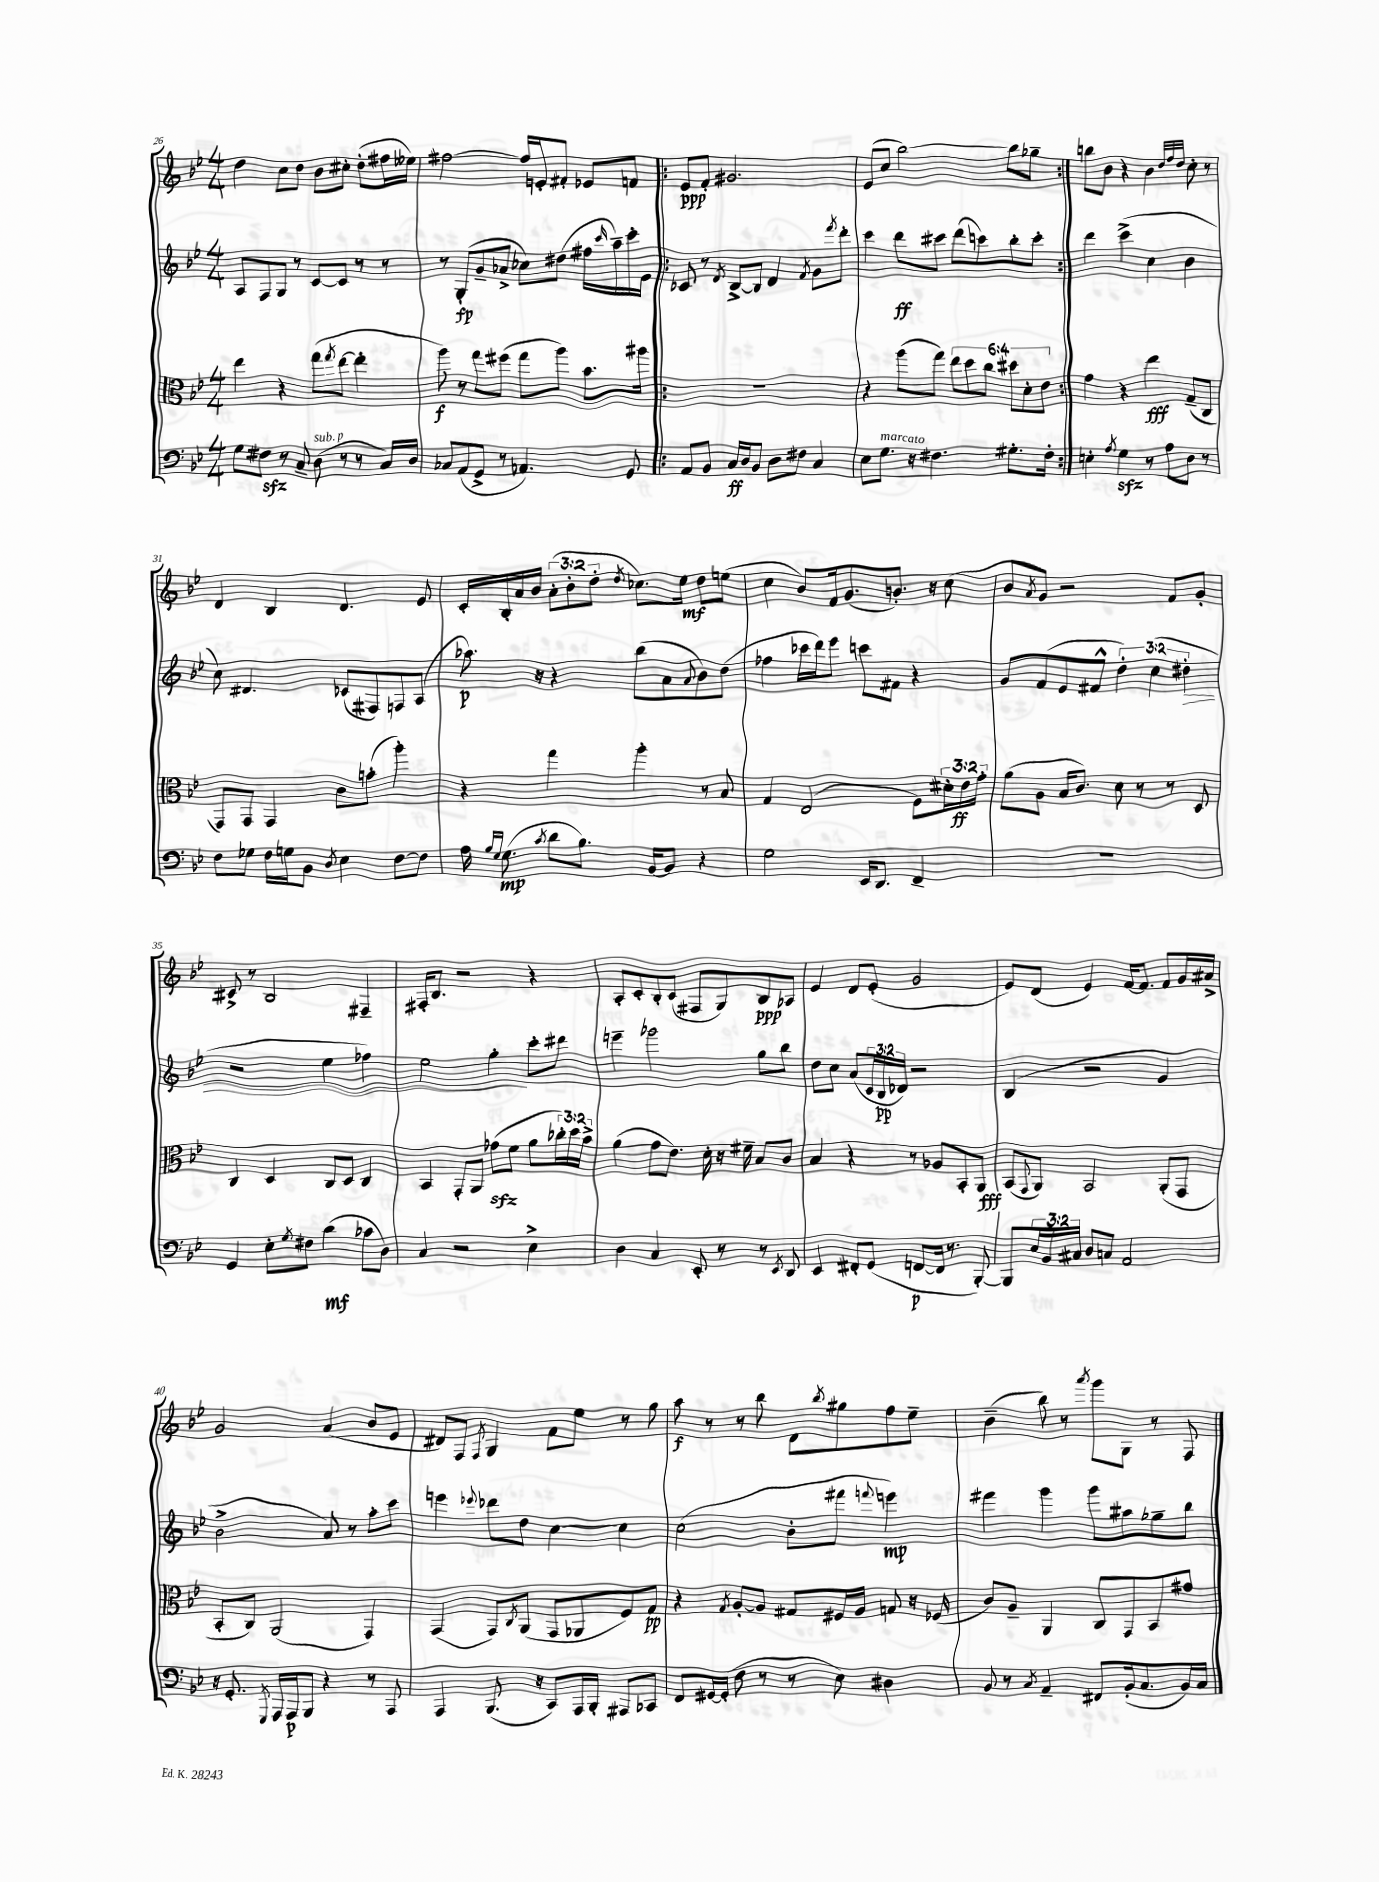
<<
\new StaffGroup <<
\new Staff = "s0" {
    \clef treble \key bes \major \numericTimeSignature \time 4/4 \override Staff.TupletNumber.text = #tuplet-number::calc-fraction-text
    d''4 c''8 d''8 bes'8 cis''8-. d''8-.( fis''16 eeses''16) |
    fis''2~ fis''16 e'16-. fis'8-. ees'8 f'8 |
    \repeat volta 2 { ees'8\ppp f'8-. gis'2. |
    ees'8( c''8 bes''2~) bes''8 ges''8-- | }
    b''8 bes'8 r4 bes'4 \grace { d''32 f''32 d''32 } c''8-. r8 |
    d'4 bes4 d'4. ees'8 |
    c'16-. bes16-. a'16 bes'16 \tuplet 3/2 { a'8-.( bes'8-. d''8-. } \acciaccatura { d''8 } ces''8.) ees''16\mf d''8 e''8( |
    c''4 bes'8) f'16 g'8.( b'8.-.) r16 c''8( |
    bes'8 \acciaccatura { a'8 } g'8) r2 f'8 g'8-. |
    cis'8-> r8 bes2 fis4-- |
    fis16-. bes8. r2 r4 |
    a8-. c'8-. bes8-. c'8( fis8 g8) bes8\ppp aes8 |
    ees'4 d'8 ees'8-.( g'2 |
    ees'8) d'8( ees'4) f'16~ f'8. f'8 g'16 ais'16-> |
    g'2 a'4( bes'8 ees'8 |
    dis'8) f8 \acciaccatura { f8 } g4 f'8 ees''8 r8 g''8 |
    a''8\f r8 r8 bes''8 d'8 \acciaccatura { bes''8 } gis''8 f''8 ees''8-- |
    bes'4--( bes''8) r8 \acciaccatura { a'''8 } g'''8 g8 r8 f8 \bar "|." |
}
\new Staff = "s1" {
    \clef treble \key bes \major \numericTimeSignature \time 4/4 \override Staff.TupletNumber.text = #tuplet-number::calc-fraction-text
    a8 f8 g8 r8 c'8~ c'8 r8 r8 |
    r8 g8-.\fp( g'8-- aes'8-> ces''8) dis''8( fis''16 \grace { c'''16 } a''16--) c'''16-. ees'16 |
    \repeat volta 2 { ces'8 r8 \acciaccatura { d'8 } bes8~-> bes8 d'4 \acciaccatura { f'8 } g'8 \acciaccatura { f'''8 } d'''8-. |
    c'''4 d'''8\ff cis'''8 d'''8( c'''8) bes''8-. c'''8-. | }
    d'''4 c'''4->( c''4 bes'4 |
    c''8) dis'4. ces'8( fis8) f8 a8( |
    aes''8.\p) r16 r4 bes''8( a'8 \appoggiatura { a'8 } bes'8) d''8( |
    fes''4 ces'''16 d'''16) ees'''8 c'''8 fis'8 r4 |
    g'8 f'8( ees'8 fis'8-^ \tuplet 3/2 { d''4-.) c''4( dis''4-.\> } |
    r2 ees''4 fes''4) |
    ees''2 g''4-.\! c'''8-. dis'''8 |
    e'''4-- ges'''2 g''8 bes''8 |
    d''8 c''8 a'8( \tuplet 3/2 { c'16 bes16\pp des'16) } r2 |
    bes4( r2 g'4 |
    bes'2-> a'8) r8 a''8-. c'''8 |
    e'''4 \appoggiatura { ees'''8 } des'''8 d''8 c''4~ c''4 |
    c''2( bes'8-. fis'''8 \appoggiatura { f'''8 } e'''4\mp) |
    fis'''4 g'''4 g'''8 ais''8 ges''8-- bes''8 \bar "|." |
}
\new Staff = "s2" {
    \clef alto \key bes \major \numericTimeSignature \time 4/4 \override Staff.TupletNumber.text = #tuplet-number::calc-fraction-text
    ees''4 r4 g''8( \acciaccatura { g''8 } ees''8~ ees''4-. |
    a''8\f) r8 g''8 fis''8( g''8 a''8) bes'8. ais''16 |
    \repeat volta 2 { R1 |
    r4 a''8( g''8) \tuplet 6/4 { ees''8 d''8 c''8 dis''8 d'8-. ees'8 } | }
    g'4 r4 ees''4\fff g8--( c8 |
    g,8) g,8 g,4 c'8 b'8-.( a''4-.) |
    r4 g''4 a''4-. r8 bes8 |
    g4 ees2( f8) \tuplet 3/2 { dis'16-. ees'16\ff g'16-. } |
    a'8( a8 bes16 c'8.) d'8 r8 r8 d8 |
    c4 d4 c8 d8 c4 |
    bes,4 g,8-. a,8 ges'8\sfz( f'8 a'8 \tuplet 3/2 { ces''16-.) d''16 bes'16-> } |
    a'4( g'8 ees'8.) d'16-. r16 fis'16-- bes8 c'8 |
    bes4 r4 r8 aes8 bes,8-. a,8\fff |
    bes,8( \appoggiatura { g,8 } a,8) bes,2 a,8-.( g,8 |
    bes,8-. c8) a,2( g,4) |
    g,4( g,8) \acciaccatura { c8 } a,8( g,8 aes,8 f8) g8\pp |
    r4 \acciaccatura { g8 } a8~-. a8 gis8 fis16 a16 g8 r16 fes16( |
    c'8) a8-- a,4 c8 g,8 bes,8 gis'8 \bar "|." |
}
\new Staff = "s3" {
    \clef bass \key bes \major \numericTimeSignature \time 4/4 \override Staff.TupletNumber.text = #tuplet-number::calc-fraction-text
    g8 fis8\sfz r8 c8-- d8^\markup { \italic "sub. p" }( r8 r8 c16) d16 |
    ces8 a,8( g,8-> r8 aes,4.) g,8 |
    \repeat volta 2 { a,8 bes,8 c16\ff d16 bes,8 d8 fis8 c4 |
    ees8 g8.^\markup { \italic "marcato" } r16 fis4. gis8.-. fis16-. | }
    e4-. \acciaccatura { a8 } g4\sfz r8 a8 d8 r8 |
    f8 ges8 f16 g16 bes,8 \acciaccatura { d8 } ees4 f8~ f8 |
    a16 \grace { bes16 g16 } g8.\mp( \acciaccatura { c'8 } d'8 bes8.) bes,16~ bes,8 r4 |
    g2 ees,16 d,8. f,4-- |
    R1 |
    g,4 ees8-. \acciaccatura { g8 } fis8 d'4\mf( ces'8 d8) |
    c4 r2 ees4-> |
    d4 c4 ees,8-. r8 r8 \acciaccatura { ees,8 } d,8 |
    ees,4 fis,8-. g,8( f,8~\p f,16 r8. bes,,8~-.) |
    bes,,8 \tuplet 3/2 { ees16 bes,16 cis16 } d8 c8 a,2 |
    r16 g,8.-. \acciaccatura { g,,8 } a,,16 a,,16\p bes,,8 r4 r8 a,,8 |
    a,,4 bes,,8.( r16 c,8) a,,16 bes,,16-. ais,,8 ces,8 |
    f,8 gis,16~ gis,16-.( f8 r8 r8 ees8) dis4 |
    bes,8 r8 \acciaccatura { c8 } a,4-- fis,8 bes,16-.( c8. bes,16) c16 \bar "|." |
}
>>
>>
\layout { \context { \Score currentBarNumber = #26 } }
